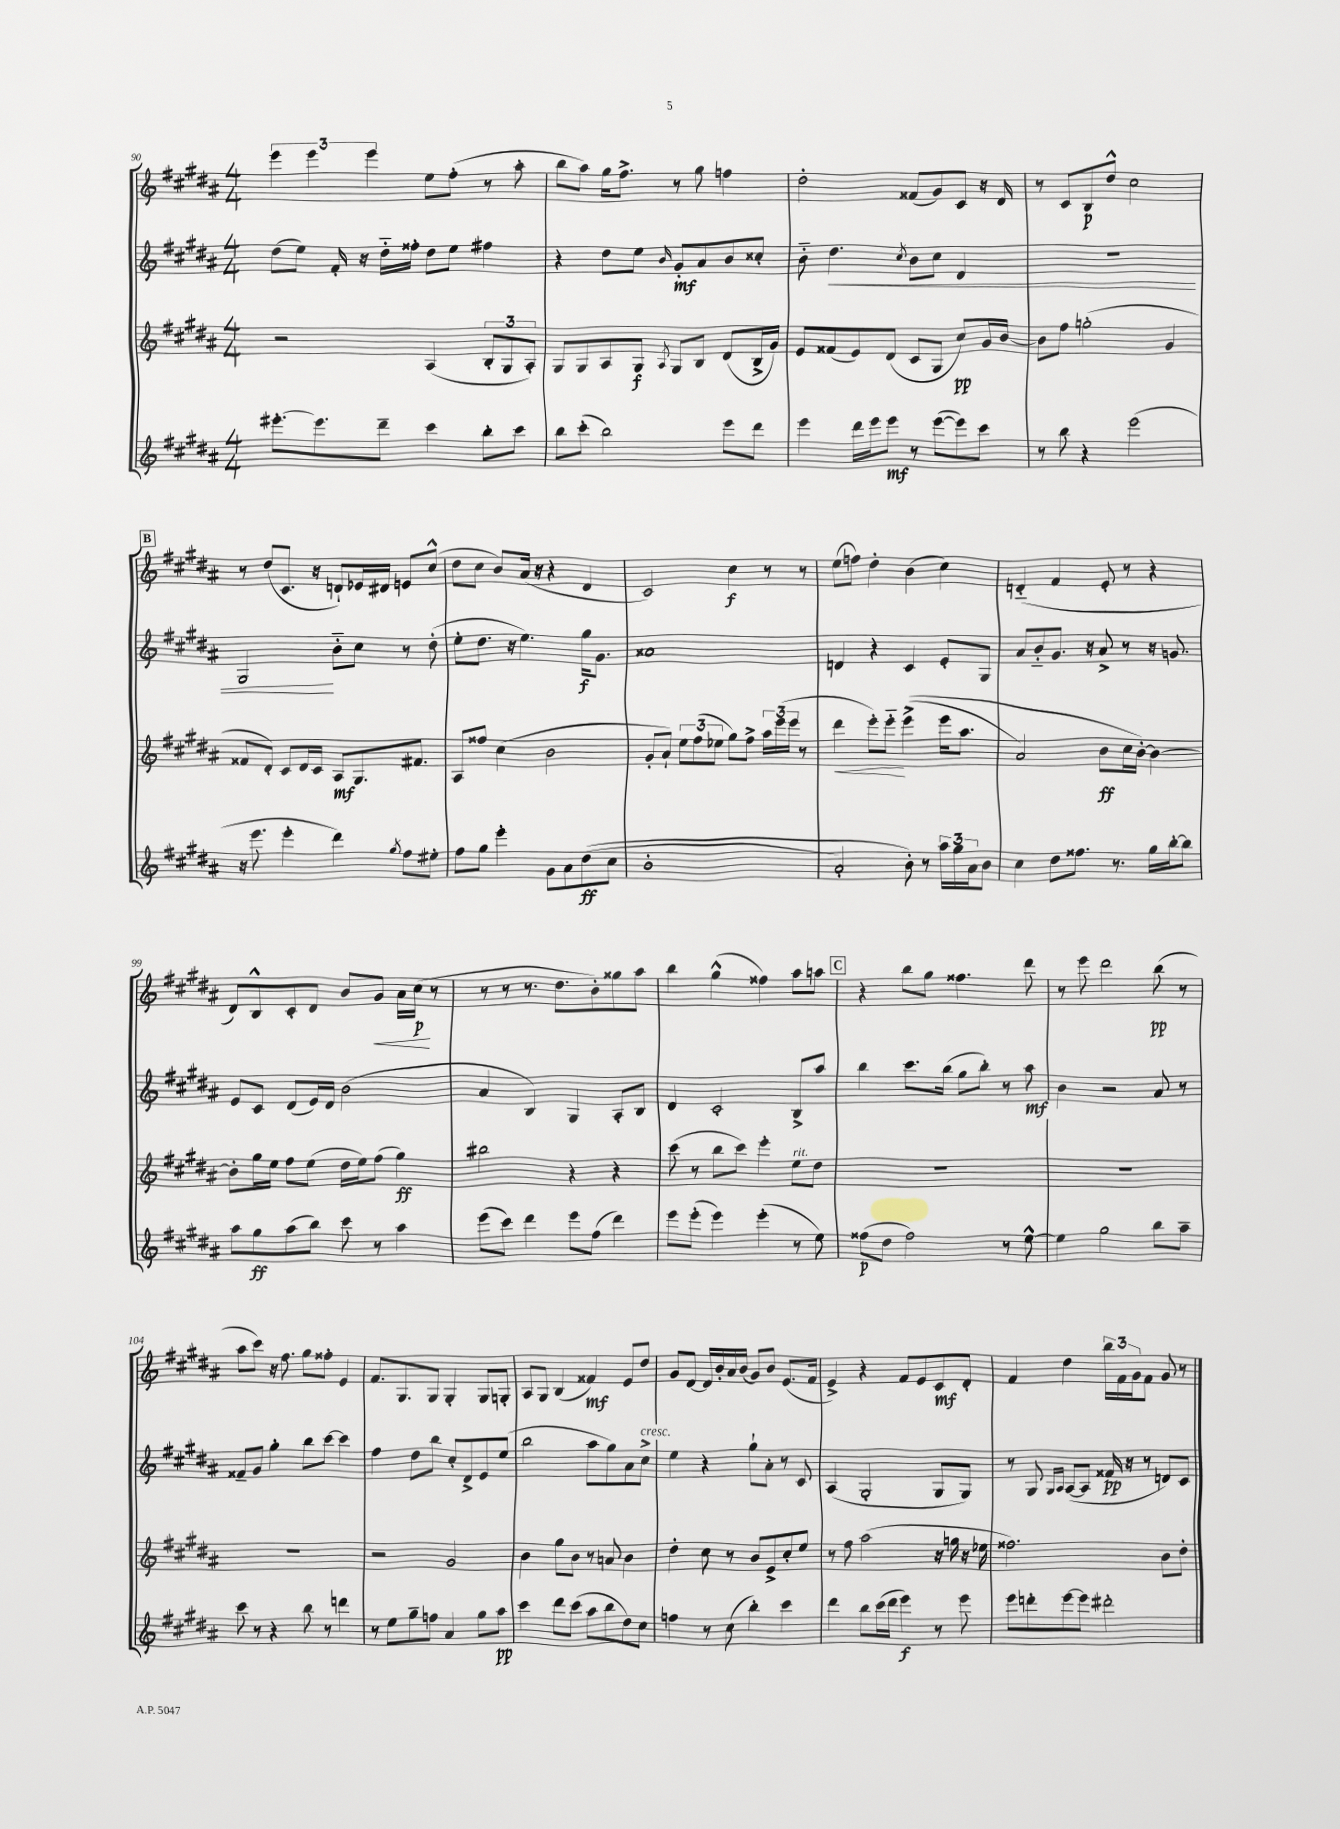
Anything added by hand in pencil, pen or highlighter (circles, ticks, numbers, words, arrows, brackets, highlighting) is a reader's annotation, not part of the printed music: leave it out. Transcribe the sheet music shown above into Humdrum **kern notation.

**kern	**dynam	**kern	**dynam	**kern	**dynam	**kern	**dynam
*part4	*part4	*part3	*part3	*part2	*part2	*part1	*part1
*staff4	*staff4	*staff3	*staff3	*staff2	*staff2	*staff1	*staff1
*clefG2	*	*clefG2	*	*clefG2	*	*clefG2	*
*k[f#c#g#d#a#]	*	*k[f#c#g#d#a#]	*	*k[f#c#g#d#a#]	*	*k[f#c#g#d#a#]	*
*M4/4	*	*M4/4	*	*M4/4	*	*M4/4	*
=90	=90	=90	=90	=90	=90	=90	=90
[8.eee#X'\L	.	2r	.	(8dd#\L	.	6eee\	.
.	.	.	.	8ee\J)	.	.	.
.	.	.	.	.	.	6eee\	.
8.eee#\]	.	.	.	.	.	.	.
.	.	.	.	16f#'/	.	.	.
.	.	.	.	16r	.	.	.
.	.	.	.	.	.	6eee\	.
8ddd#~\J	.	.	.	16dd#\LL	.	.	.
.	.	.	.	16ff##X'\JJ	.	.	.
4ccc#\	.	(4A#/	.	8dd#\L	.	8ee\L	.
.	.	.	.	8ee\J	.	(8ff#'\J	.
8bb'\L	.	12B'/L	.	4ff#X\	.	8r	.
.	.	12G#/	.	.	.	.	.
8ccc#\J	.	.	.	.	.	8aa#'\	.
.	.	12A#'/J)	.	.	.	.	.
=91	=91	=91	=91	=91	=91	=91	=91
8bb\L	.	8G#/L	.	4r	.	8bb\L	.
(8ccc#'\J	.	8G#/	.	.	.	8aa#\J)	.
2bb\)	.	8A#/	.	8dd#\L	.	16gg#\KL	.
.	.	.	.	.	.	8.ff#^\J	.
.	.	8G#/J	f	8ee\J	.	.	.
.	.	8qA#/	.	16qqb/	.	.	.
.	.	8G#/L	.	8g#'/L	mf	8r	.
.	.	8B/J	.	8a#/	.	8gg#\	.
8eee\L	.	(8d#/L	.	8b/	.	4ffn\	.
8ddd#\J	.	16B^/L	.	8cc##X'/J	.	.	.
.	.	16g#/JJ)	.	.	.	.	.
=92	=92	=92	=92	=92	=92	=92	=92
4eee\	.	8e/L	.	8b\	.	2dd#'\	.
!	!	!	!	!	!LO:HP:b	!	!
.	.	(8f##X/	.	4.dd#\	<	.	.
16ddd#\LL	.	8e/)	.	.	.	.	.
16eee\J	.	.	.	.	.	.	.
8eee\J	mf	(8d#/J	.	.	.	.	.
.	.	.	.	8qcc#/	.	.	.
8r	.	8c#/L	.	8b\L	.	(8f##X/L	.
([8eee\L	.	8G#/J	.	8cc#\J	.	8g#/)	.
8eee\])	.	8cc#/L)	pp	4d#/	.	8c#/J	.
8ccc#\J	.	16g#/L	.	.	.	16r	.
.	.	[16b/JJ	.	.	.	16d#/	.
=93	=93	=93	=93	=93	=93	=93	=93
8r	.	8b\L]	.	1r	.	8r	.
8bb\	.	8ff#\J	.	.	.	8c#/L	.
4r	.	(2ggn'\	.	.	.	8B/	p
.	.	.	.	.	.	8dd#^^/J	.
(2eee\	.	.	.	.	.	2cc#\	.
.	.	4g#/	.	.	.	.	.
!!LO:LB:g=z
!!LO:REH:place=s1:t=B
=94	=94	=94	=94	=94	=94	=94	=94
16r	.	8f##X/L	.	2G#/	.	8r	.
8.eee\	.	.	.	.	.	.	.
.	.	8d#'/J)	.	.	.	(8dd#/L	.
4eee'\	.	8c#/L	.	.	.	8.c#/J	.
.	.	16d#/L	.	.	.	.	.
.	.	16c#/JJ	.	.	.	16r	.
4ddd#\)	.	8A#/L	mf	8b\L	[	8dn`/L)	.
.	.	8.G#/	.	8cc#\J	.	16e-X/L	.
.	.	.	.	.	.	16d#X/JJ	.
8qgg#/	.	.	.	.	.	.	.
8ff#\L	.	.	.	8r	.	8en/L	.
.	.	8.f#X/J	.	.	.	.	.
8ee#X'\J	.	.	.	(8dd#'\	.	(8cc#^^/J	.
=95	=95	=95	=95	=95	=95	=95	=95
8ff#\L	.	8A#/L	.	8ee'\L	.	8dd#\L	.
8gg#\J	.	8ff##X/J	.	8.dd#\J	.	8cc#\J	.
4eee'\	.	(4cc#\	.	.	.	8b/L)	.
.	.	.	.	16r	.	.	.
.	.	.	.	4.ee\)	.	(16a#/Jk	.
.	.	.	.	.	.	16r	.
8g#\L	.	2b\	.	.	.	4r	.
8a#\	.	.	.	.	.	.	.
((8dd#\	ff	.	.	16gg#\KL	f	4d#/	.
.	.	.	.	8.g#\J	.	.	.
8cc#\J	.	.	.	.	.	.	.
=96	=96	=96	=96	=96	=96	=96	=96
1b'	.	8g#'/L	.	1a##X	.	2c#/)	.
.	.	8a#`/J)	.	.	.	.	.
.	.	12ee\L	.	.	.	.	.
.	.	(12ff#\	.	.	.	.	.
.	.	12ee-X\J	.	.	.	.	.
.	.	8gg#\L)	.	.	.	4cc#\	f
.	.	8ff#^\J	.	.	.	.	.
.	.	24aa#\LL	.	.	.	8r	.
.	.	(24eee\	.	.	.	.	.
.	.	24eee\JJ	.	.	.	.	.
.	.	8r	.	.	.	8r	.
=97	=97	=97	=97	=97	=97	=97	=97
!	!	!	!LO:HP:b	!	!	!	!
2a#'/)	.	4ddd#\	<	4dn/	.	(8ee\L	.
.	.	.	.	.	.	8ffn\J)	.
.	.	8eee'\L)	.	4r	.	4dd#'\	.
.	.	8eee\J	.	.	.	.	.
8b'\)	.	((4eee^\	[	4c#/	.	(4b\	.
8r	.	.	.	.	.	.	.
24aa#\LL	.	16eee\KL	.	8e'/L	.	4cc#\)	.
24gg#\	.	.	.	.	.	.	.
.	.	8.aa#\J	.	.	.	.	.
24a#\J	.	.	.	.	.	.	.
8b\J	.	.	.	8G#/J	.	.	.
=98	=98	=98	=98	=98	=98	=98	=98
4cc#\	.	2a#/)	.	8a#/L	.	(4dn/	.
.	.	.	.	8b/	.	.	.
8dd#\L	.	.	.	8.g#/J	.	4f#/	.
8.ff##X\J	.	.	.	.	.	.	.
.	.	.	.	16r	.	.	.
.	.	8b\L	ff	8a#^/	.	8e'/	.
8.r	.	.	.	.	.	.	.
.	.	16cc#\L	.	8r	.	8r	.
.	.	[16b'\JJ)	.	.	.	.	.
16gg#\LL	.	4b\_	.	16r	.	4r	.
[16bb'\J	.	.	.	8.gn/	.	.	.
8bb\J]	.	.	.	.	.	.	.
!!LO:LB:g=z
=99	=99	=99	=99	=99	=99	=99	=99
8aa#\L	.	8b'\L]	.	8e/L	.	8d#/L)	.
8gg#\	ff	16gg#\L	.	8c#/J	.	8B^^/	.
.	.	16ee\JJ	.	.	.	.	.
(8aa#\	.	8ff#\L	.	(8d#/L	.	8c#'/	.
8bb\J)	.	(8ee\J	.	16e/L)	.	8d#/J	.
.	.	.	.	16d#/JJ	.	.	.
8ccc#\	.	16dd#\LL	.	(2b\	.	8b/L	.
.	.	16ee\J)	.	.	.	.	.
!	!	!	!	!	!	!	!LO:HP:b
8r	.	(8ff#\J	.	.	.	8g#/J	<
4aa#\	.	4gg#\)	ff	.	.	16a#\LL	.
.	.	.	.	.	.	(16cc#\JJ	p
.	.	.	.	.	.	8r	[
=100	=100	=100	=100	=100	=100	=100	=100
(8eee\L	.	2bb#X\	.	4a#/	.	8r	.
8ccc#\J)	.	.	.	.	.	8r	.
4ddd#\	.	.	.	4B/)	.	8.r	.
.	.	.	.	.	.	8.dd#\L	.
8eee\L	.	4r	.	4G#/	.	.	.
(8ff#\J	.	.	.	.	.	8b'\)	.
4ddd#\)	.	4r	.	8A#'/L	.	8gg##X\	.
.	.	.	.	8B/J	.	8aa#\J	.
=101	=101	=101	=101	=101	=101	=101	=101
8eee\L	.	(8ccc#\	.	4d#/	.	4bb\	.
(8eee'\J	.	8r	.	.	.	.	.
4eee\)	.	8bb\L	.	2c#'/	.	(4gg#^^\	.
.	.	8ccc#\J)	.	.	.	.	.
(4eee'\	.	4eee'\	.	.	.	4ff##X\)	.
!	!	!LO:TX:a:i:t=rit.	!	!	!	!	!
8r	.	8ee\L	.	8B^/L	.	8aa#\L	.
8ee\)	.	8dd#\J	.	8aa#/J	.	8aan\J	.
!!LO:REH:place=s1:t=C
=102	=102	=102	=102	=102	=102	=102	=102
(8ff##X\L	p	1r	.	4bb\	.	4r	.
8dd#\J	.	.	.	.	.	.	.
2ff##\)	.	.	.	8.ccc#\L	.	8bb\L	.
.	.	.	.	.	.	8gg#\J	.
.	.	.	.	(16bb\Jk	.	.	.
.	.	.	.	8gg#\L	.	4.ff##X\	.
.	.	.	.	8bb'\J)	.	.	.
8r	.	.	.	8r	.	.	.
[8ee^^\	.	.	.	8aa#\	mf	8ddd#\	.
=103	=103	=103	=103	=103	=103	=103	=103
4ee\]	.	1r	.	4b\	.	8r	.
.	.	.	.	.	.	8eee\	.
2gg#\	.	.	.	2r	.	2ddd#\	.
8bb\L	.	.	.	8a#/	.	(8bb\	pp
8aa#~\J	.	.	.	8r	.	8r	.
!!LO:LB:g=z
=104	=104	=104	=104	=104	=104	=104	=104
8ccc#\	.	1r	.	8f##X~/L	.	8aa#\L	.
8r	.	.	.	8g#/J	.	8ccc#\J)	.
4r	.	.	.	4gg#'\	.	16r	.
.	.	.	.	.	.	8.ff#\	.
8bb\	.	.	.	8bb\L	.	8gg#\L	.
8r	.	.	.	[8ccc#\J	.	8ff##X'\J	.
4dddn\	.	.	.	4ccc#\]	.	4e/	.
=105	=105	=105	=105	=105	=105	=105	=105
8r	.	2r	.	4ff#\	.	8.f#/L	.
8ee\L	.	.	.	.	.	.	.
.	.	.	.	.	.	8.G#/	.
8gg#~\	.	.	.	8dd#\L	.	.	.
8ffn\J	.	.	.	8bb\J	.	8G#/J	.
4a#/	.	2g#/	.	8cc#'/L	.	4G#'/	.
.	.	.	.	8d#^/	.	.	.
8gg#\L	.	.	.	8e/	.	8G#/L	.
8aa#\J	pp	.	.	(8ee/J	.	8Gn'/J	.
=106	=106	=106	=106	=106	=106	=106	=106
4ccc#\	.	4b\	.	2bb\	.	8A#/L	.
.	.	.	.	.	.	8G#/J	.
8ddd#\L	.	8gg#\L	.	.	.	(4B/	.
(8ccc#\J	.	8b\J	.	.	.	.	.
8aa#\L	.	8r	.	8aa#\L	.	4f##X/)	mf
8bb\	.	8an/	.	8gg#\)	.	.	.
8dd#\)	.	4b\	.	8a#\	.	8e/L	.
!	!	!	!	!LO:TX:a:i:t=cresc.	!	!	!
8cc#\J	.	.	.	8cc#^\J	.	8dd#/J	.
=107	=107	=107	=107	=107	=107	=107	=107
4ffn\	.	4dd#'\	.	4ee\	.	8g#/L	.
.	.	.	.	.	.	[8d#/J	.
8r	.	8cc#\	.	4r	.	16d#/LL]	.
.	.	.	.	.	.	16b'/	.
(8cc#\	.	8r	.	.	.	16a#/	.
.	.	.	.	.	.	(16b/JJ	.
4bb'\)	.	8b/L	.	8gg#`\L	.	8g#/L)	.
.	.	8e^/	.	8a#'\J	.	8b/J	.
4ccc#\	.	8cc#'/	.	8r	.	(8.e/L	.
.	.	8ee/J	.	8c#/	.	.	.
.	.	.	.	.	.	16f#/Jk	.
=108	=108	=108	=108	=108	=108	=108	=108
4ddd#\	.	8r	.	(4A#/	.	4e^/)	.
.	.	8ff#\	.	.	.	.	.
8bb\L	.	(2aa#\	.	2G#'/	.	4r	.
(16ccc#\L	.	.	.	.	.	.	.
16ddd#\JJ	.	.	.	.	.	.	.
4eee\)	f	.	.	.	.	8f#/L	.
.	.	.	.	.	.	8e/	.
8r	.	16r	.	8G#/L	.	8c#/	mf
.	.	16ggn\	.	.	.	.	.
8eee\	.	16r	.	8G#/J)	.	8d#'/J	.
.	.	16ee-X\	.	.	.	.	.
=109	=109	=109	=109	=109	=109	=109	=109
8eee\L	.	2.ff##X\)	.	8r	.	4f#/	.
8dddn'\	.	.	.	8G#/	.	.	.
.	.	.	.	16qqG#/LL	.	.	.
.	.	.	.	16qqA#/JJ	.	.	.
[8eee\	.	.	.	([8A#/L	.	4dd#\	.
8eee\J]	.	.	.	8A#/J]	.	.	.
2ddd#X'\	.	.	.	16f##X/	pp	24bb\LL	.
.	.	.	.	.	.	24f#\	.
.	.	.	.	16r	.	.	.
.	.	.	.	.	.	24g#\J	.
.	.	.	.	8r	.	8f#\J	.
.	.	8b\L	.	8dn/L)	.	8g#/	.
.	.	8dd#'\J	.	8c#/J	.	8r	.
==	==	==	==	==	==	==	==
*-	*-	*-	*-	*-	*-	*-	*-
